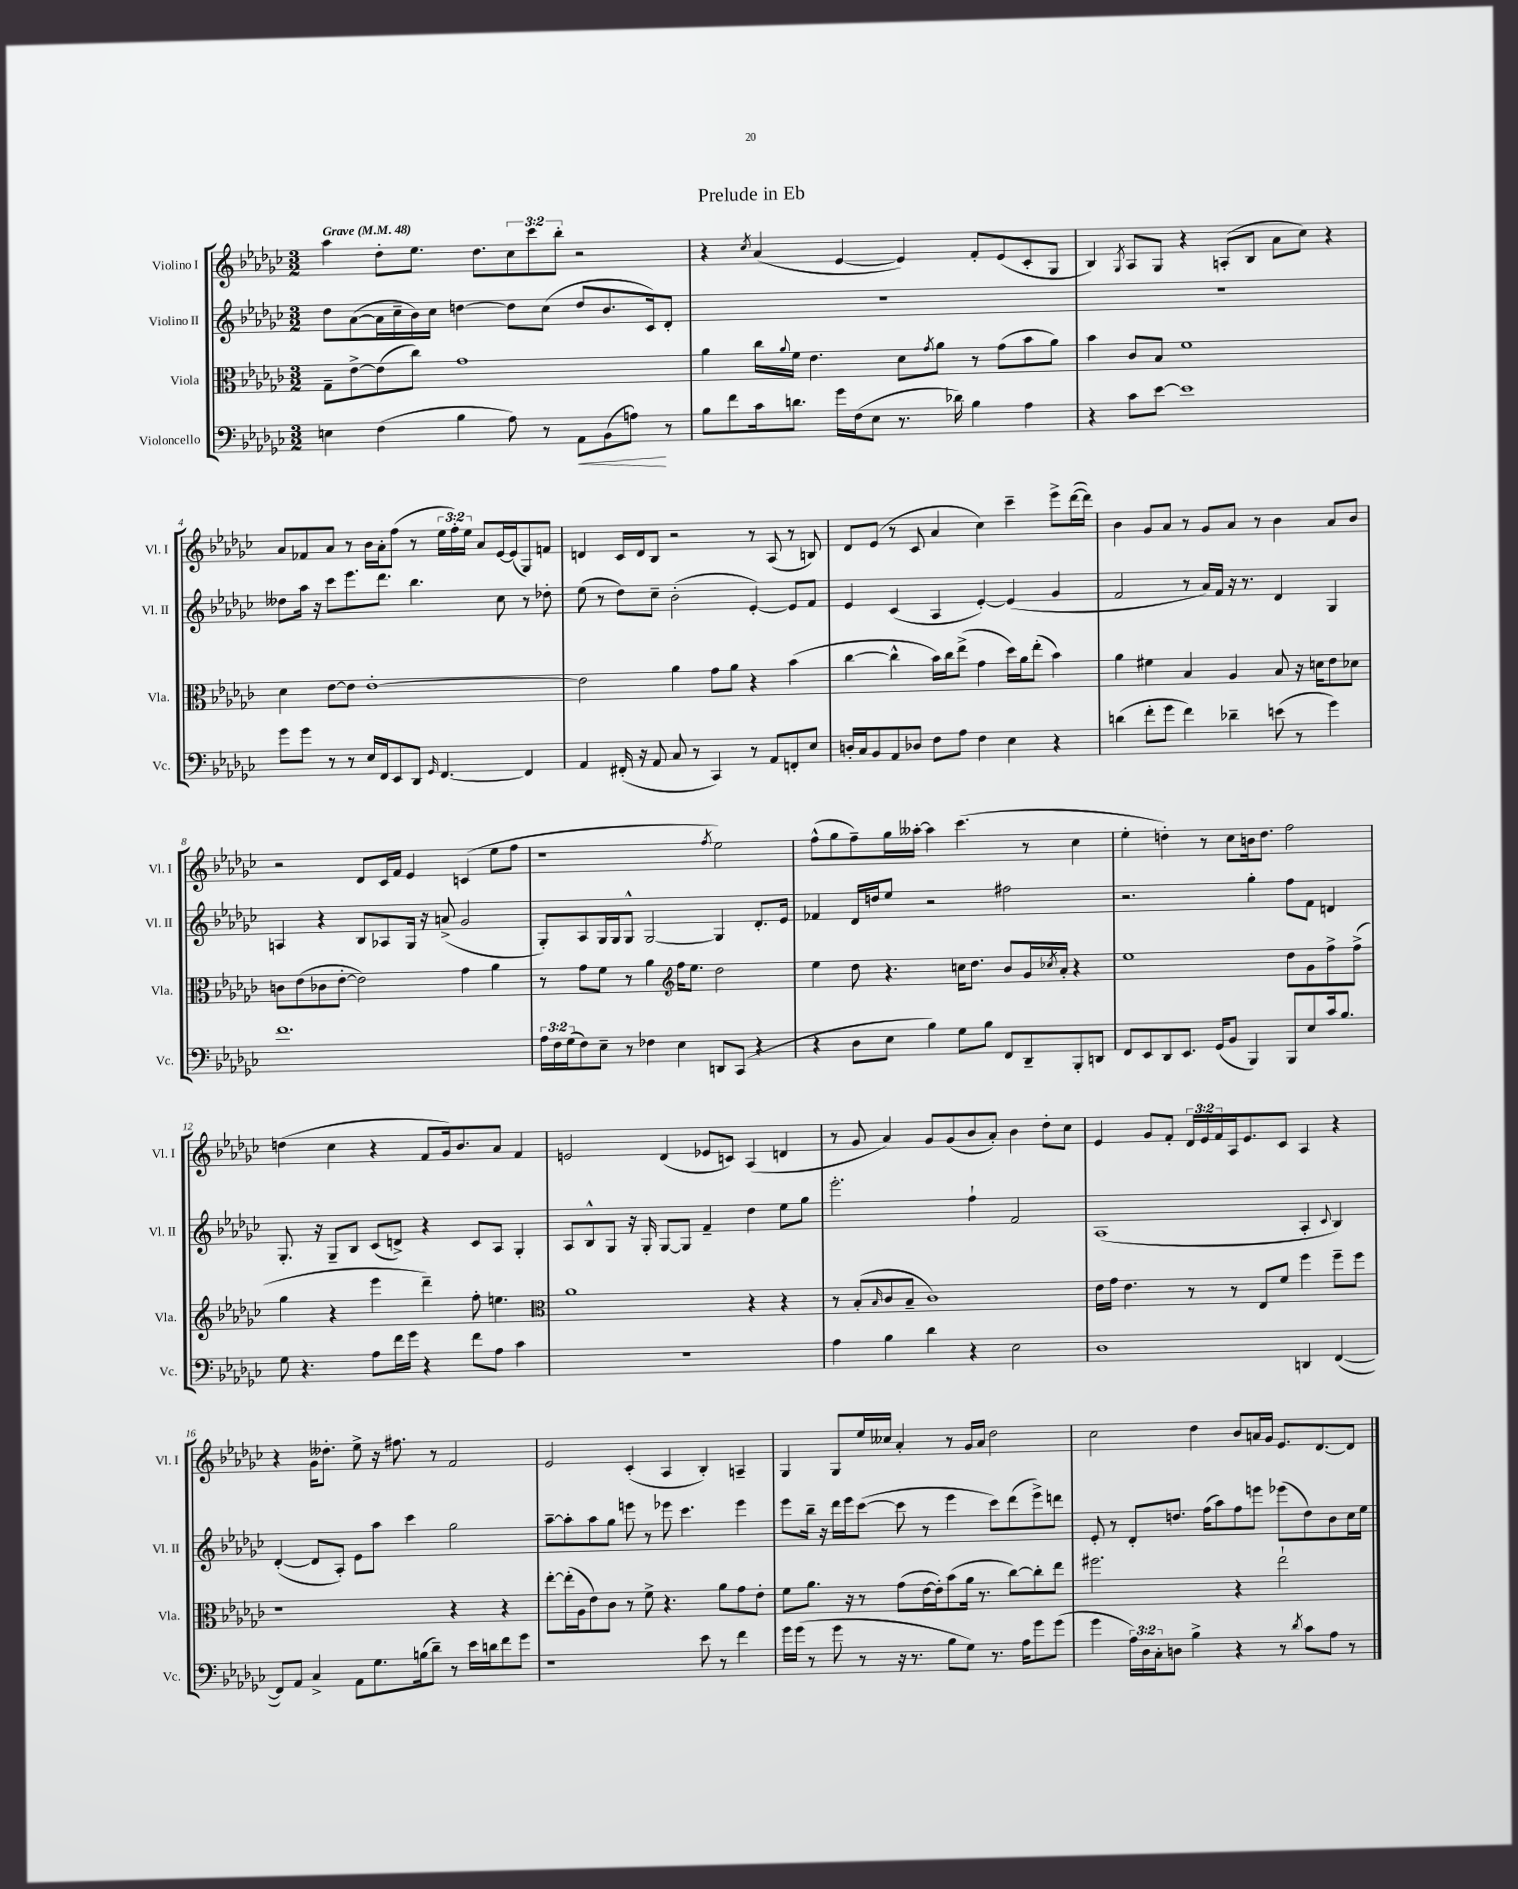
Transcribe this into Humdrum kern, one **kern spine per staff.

**kern	**dynam	**kern	**kern	**kern
*part4	*part4	*part3	*part2	*part1
*staff4	*staff4	*staff3	*staff2	*staff1
*I"Violoncello	*	*I"Viola	*I"Violino II	*I"Violino I
*I'Vc.	*	*I'Vla.	*I'Vl. II	*I'Vl. I
*clefF4	*	*clefC3	*clefG2	*clefG2
*k[b-e-a-d-g-c-]	*	*k[b-e-a-d-g-c-]	*k[b-e-a-d-g-c-]	*k[b-e-a-d-g-c-]
*M3/2	*	*M3/2	*M3/2	*M3/2
*MM48	*	*MM48	*MM48	*MM48
=1	=1	=1	=1	=1
!	!	!	!	!LO:TX:a:B:t=Grave
4En\	.	8G-~\L	8dd-\L	4aa-\
.	.	[8e-^\	([8a-\	.
(4F\	.	(8e-\]	16a-\L]	8dd-'\L
.	.	.	16cc-~\	.
.	.	8cc-\J)	16b-\)	8.ee-\J
.	.	.	16cc-\JJ	.
4B-\	.	1g-	[4ddn\	.
.	.	.	.	8.dd-\L
8A-\)	.	.	8dd\L]	12cc-\
.	.	.	.	12ccc-\
8r	.	.	(8cc-\J	.
.	.	.	.	12bb-'\J
!	!LO:HP:b	!	!	!
8AA-\L	<	.	8dd/L	2r
(8BB-\	.	.	8.b-/	.
8An\J)	.	.	.	.
.	.	.	16c-/k)	.
8r	[	.	8d-'/J	.
=2	=2	=2	=2	=2
8B-\L	.	4a-\	1.r	4r
8f\	.	.	.	.
.	.	.	.	8qcc-/
16c-\k	.	16cc-\LL	.	(4a-/
.	.	8qqa-/	.	.
8.dn\J	.	16f\JJ	.	.
.	.	4.e-\	.	.
16g-\LL	.	.	.	[4e-/
(16F\J	.	.	.	.
8E-\J	.	.	.	.
8.r	.	8d-\L	.	4e-/])
.	.	8qg-/	.	.
.	.	8a-\J	.	.
16d-X\)	.	.	.	.
4B-\	.	8r	.	8f'/L
.	.	(8g-\L	.	(8e-/
4A-\	.	8b-\	.	8c-'/
.	.	8a-\J)	.	8G-/J
=3	=3	=3	=3	=3
4r	.	4b-\	1.r	4B-/)
.	.	.	.	8qG-/
8c-\L	.	8c-/L	.	8A-/L
[8e-\J	.	8B-/J	.	8G-/J
1e-]	.	1f	.	4r
.	.	.	.	(8An'/L
.	.	.	.	8B-/J
.	.	.	.	8a-\L
.	.	.	.	8cc-\J)
.	.	.	.	4r
!!LO:LB:g=z
=4	=4	=4	=4	=4
8g-\L	.	4d-\	8dd--X\L	8a-/L
8g-\J	.	.	16aa-\Jk	8f-X/
.	.	.	16r	.
8r	.	[8e-\L	8ccc-\L	8a-/J
8r	.	8e-\J]	8.eee-\	8r
16E-/LL	.	[1e-'	.	16b-\LL
16FF/J	.	.	8.ddd-\J	16a-'\J
8EE-/	.	.	.	(8ff\J
8DD-/J	.	.	4.bb-\	8r
16qqGG-/	.	.	.	.
[4.FF/	.	.	.	24ee-\LL
.	.	.	.	24ff'\)
.	.	.	.	24ee-\JJ
.	.	.	.	8a-/L
.	.	.	8cc-\	[16e-/L
.	.	.	.	(16e-/J]
4FF/]	.	.	8r	8G-/)
.	.	.	8dd-X'\	8fn/J
=5	=5	=5	=5	=5
4AA-/	.	2e-\]	(8ee-\	4dn/
.	.	.	8r	.
(16FF#X'/	.	.	8dd-\L)	16c-/LL
16r	.	.	.	16d/J
8AA-/	.	.	8cc-~\J	8B-/J
8C-/	.	4a-\	(2b-'\	2r
8r	.	.	.	.
4CC-/)	.	8g-\L	.	.
.	.	8a-\J	.	.
8r	.	4r	[4e-'/)	8r
8AA-/L	.	.	.	(8A-/
8FFn'/	.	(4b-\	8e-/L]	8r
8E-/J	.	.	8f/J	8Bn/)
=6	=6	=6	=6	=6
16Dn'/LL	.	[4cc-\	4e-/	8d-/L
16C-/J	.	.	.	.
8BB-/	.	.	.	(8e-/J
8AA-/	.	4cc-^^\]	(4c-/	8r
8D-X/J	.	.	.	8c-/
8F\L	.	16b-\LL)	4A-/	4a-/
.	.	16cc-\J	.	.
8A-\J	.	(8ee-^\J	.	.
4F\	.	4g-\	[4e-'/)	4cc-\)
4E-\	.	16dd-\LL)	(4e-/]	4ccc-~\
.	.	16a-\J	.	.
.	.	(8ee-'\J	.	.
4r	.	4b-\)	4g-/	8eee-^\L
.	.	.	.	([16ddd-\L
.	.	.	.	16ddd-\JJ])
=7	=7	=7	=7	=7
(4dn\	.	4a-\	2f/	4b-\
8f'\L	.	4f#X\	.	8g-/L
8g-\J	.	.	.	8a-/J
4f\)	.	4B-/	8r	8r
.	.	.	16a-/LL)	8g-/L
.	.	.	16f/JJ	.
4d-X~\	.	4A-/	16r	8a-/J
.	.	.	8.r	.
.	.	.	.	8r
(8en\	.	8B-/	4d-/	4b-\
8r	.	16r	.	.
.	.	16dn\KL	.	.
4g-\)	.	8e-\	4G-/	8a-/L
.	.	8d-X\J	.	8b-/J
!!LO:LB:g=z
=8	=8	=8	=8	=8
1.f	.	8cn\L	4An/	2r
.	.	(8e-\	.	.
.	.	8c-X\	4r	.
.	.	[8e-'\J	.	.
.	.	2e-\])	8B-/L	8d-/L
.	.	.	8A-X/	16c-/L
.	.	.	.	16f/JJ
.	.	.	16G-/Jk	4e-/
.	.	.	16r	.
.	.	.	(8an^/	.
.	.	4g-\	2g-/	(4cn/
.	.	4a-\	.	8ee-\L
.	.	.	.	8ff\J
=9	=9	=9	=9	=9
24A-\LL	.	8r	8G-'/L)	1r
24F\	.	.	.	.
(24G-\J	.	.	.	.
8F\)	.	8g-\L	8A-/	.
8E-~\J	.	8f\J	16G-/L	.
.	.	.	16G-/J	.
8r	.	8r	8G-^^/J	.
4F-X\	.	4a-\	[2G-/	.
*	*	*clefG2	*	*
4E-\	.	16ff\KL	.	.
.	.	8.ee-\J	.	.
.	.	.	.	8qff/
8DDn/L	.	2dd-\	4G-/]	2ee-\)
(8CC-/J	.	.	.	.
4r	.	.	8.d-'/L	.
.	.	.	16e-/Jk	.
=10	=10	=10	=10	=10
4r	.	4ee-\	4f-X/	(8ff^^\L
.	.	.	.	8gg-\
8D-\L	.	8dd-\	16d-/LL	8ff~\)
.	.	.	16ddn/J	.
8E-\J	.	4.r	8ee-/J	16gg-\L
.	.	.	.	[16aa--X'\JJ
4B-\)	.	.	2r	4aa--\]
8G-\L	.	16ccn\KL	.	(4.ccc-\
.	.	8.dd-\J	.	.
8B-\J	.	.	.	.
8FF/L	.	8b-/L	2ff#X\	.
8DD-~/	.	16g-/L	.	8r
.	.	8qcc-X/	.	.
.	.	16a-'/JJ	.	.
8BBB-'/	.	4r	.	4cc-\
8DDn/J	.	.	.	.
=11	=11	=11	=11	=11
8FF/L	.	1ee-	2.r	4ee-'\
8EE-/	.	.	.	.
8DD-/	.	.	.	4ddn'\)
8.EE-/J	.	.	.	.
.	.	.	.	8r
(16GG-/KL	.	.	.	.
8BB-/J	.	.	.	8cc-\L
4BBB-/)	.	.	4gg-'\	16bn\k
.	.	.	.	8.dd\J
8BBB-/L	.	8dd-\L	8ff\L	2ff\
8E-/	.	8g-\	8f\J	.
16c-/k	.	8ff^\	4dn/	.
8.B-/J	.	.	.	.
.	.	(8ff^\J	.	.
!!LO:LB:g=z
=12	=12	=12	=12	=12
8G-\	.	4gg-\	8.G-'/	(4ddn\
4.r	.	.	.	.
.	.	.	16r	.
.	.	4r	8G-~/L	4cc-\
.	.	.	8B-/J	.
8A-\L	.	4eee-\	(8c-/L	4r
16f\L	.	.	8dn^/J)	.
16g-\JJ	.	.	.	.
4r	.	4ddd-~\)	4r	8f/L
.	.	.	.	16g-/k)
.	.	.	.	8.b-/
8f\L	.	8ff'\	8c-/L	.
8A-\J	.	4.een\	8A-/J	8a-/J
4c-\	.	.	4G-'/	4f/
=13	=13	=13	=13	=13
*	*	*clefC3	*	*
1.r	.	1a-	8A-/L	2en/
.	.	.	8B-^^/	.
.	.	.	8G-/J	.
.	.	.	16r	.
.	.	.	16G-'/	.
.	.	.	[8G-/L	(4d-/
.	.	.	8G-/J]	.
.	.	.	4f~/	8e-X/L
.	.	.	.	8cn/J)
.	.	4r	4dd-\	(4A-/
.	.	4r	8ee-\L	4dn/
.	.	.	8gg-\J	.
=14	=14	=14	=14	=14
4A-\	.	8r	2.eee-'\	8r
.	.	(8B-'/L	.	8g-/
.	.	16qqB-/	.	.
4B-\	.	8c-/	.	4a-/)
.	.	8B-~/J	.	.
4d-\	.	1c-)	.	8g-/L
.	.	.	.	(8g-/
4r	.	.	4ff`\	8b-/
.	.	.	.	8a-'/J)
2E-\	.	.	2f/	4b-\
.	.	.	.	8dd-'\L
.	.	.	.	8cc-\J
=15	=15	=15	=15	=15
1D-	.	16e-\LL	(1A-	4e-/
.	.	16g-\JJ	.	.
.	.	4.e-\	.	.
.	.	.	.	8g-/L
.	.	.	.	8f'/J
.	.	8r	.	24d-/LL
.	.	.	.	24e-/
.	.	.	.	24f/
.	.	8r	.	16A-/J
.	.	.	.	8.e-/
.	.	8E-/L	.	.
.	.	8f/J	.	8c-/J
4DDn/	.	4ff\	4A-'/	4A-/
.	.	.	8qqc-/	.
([4FF/	.	8ff~\L	4B-/)	4r
.	.	8ff\J	.	.
!!LO:LB:g=z
=16	=16	=16	=16	=16
8FF/L])	.	1r	([4d-'/	4r
8AA-/J	.	.	.	.
4C-^/	.	.	8d-/L]	16g-\KL
.	.	.	.	8.dd--X'\J
.	.	.	8A-'/J)	.
8AA-\L	.	.	8e-\L	8ee-^\
8.G-\	.	.	8aa-\J	16r
.	.	.	.	8.ff#X\
.	.	.	4ccc-\	.
(16Bn\k	.	.	.	.
8d-~\J)	.	.	.	8r
8r	.	4r	2gg-\	2f/
16e-\LL	.	.	.	.
16dn\J	.	.	.	.
8f\	.	4r	.	.
8g-\J	.	.	.	.
=17	=17	=17	=17	=17
1r	.	[8ee-'\L	[8aa-~\L	2e-/
.	.	(16ee-'\L]	8aa-'\]	.
.	.	16A-\J	.	.
.	.	8e-\)	8aa-\	.
.	.	8c-\J	8gg-\J	.
.	.	8r	8eeen\	(4c-'/
.	.	8f^\	8r	.
.	.	4.r	8eee-X\	4A-/
.	.	.	4.ccc-\	.
8e-\	.	.	.	4B-'/)
8r	.	8a-\L	.	.
4f\	.	8g-\	4eee-\	4An~/
.	.	8e-'\J	.	.
=18	=18	=18	=18	=18
16g-\LL	.	8f\L	8eee-\L	4G-/
(16g-\JJ	.	.	.	.
8r	.	8.a-\J	16bb-~\Jk	.
.	.	.	16r	.
8g-\	.	.	16ddd-\LL	8G-/L
.	.	16r	16eee-\J	.
8r	.	8r	([8ccc-\J	16ee-/L
.	.	.	.	16cc--X/JJ
16r	.	(8g-\L	8ccc-\]	4a-'/
8.r	.	.	.	.
.	.	[16e-\L	8r	.
.	.	16e-'\J])	.	.
8B-\L	.	(8b-\	4eee-\	8r
8G-\J)	.	16a-\Jk	.	16g-/LL
.	.	8.r	.	16a-/JJ
8.r	.	.	8ccc-\L)	2dd-\
.	.	[8cc-\L)	(8ddd-\	.
16A-\KL	.	.	.	.
8g-\	.	8cc-'\]	8eee-^\)	.
(8g-\J	.	8ee-\J	8dddn\J	.
=19	=19	=19	=19	=19
4g-\	.	2.ff#X\	8e-'/	2cc-\
.	.	.	8r	.
24A-\LL)	.	.	8d-'/L	.
24D-\	.	.	.	.
24C-'\J	.	.	.	.
8Dn\J	.	.	8.ddn/J	.
4B-^\	.	.	.	4dd-\
.	.	.	(16ff\KL	.
.	.	.	8aa-\)	.
4r	.	4r	8ff\	8b-/L
.	.	.	8eeen\J	16an/L
.	.	.	.	16g-/JJ
8r	.	2ee-`\	(8eee-X\L	8.e-/L
8qd-/	.	.	.	.
8c-\L	.	.	8dd\)	.
.	.	.	.	[8.d-/
8A-\J	.	.	8b-\	.
8r	.	.	16cc-\L	8d-/J]
.	.	.	16ee-\JJ	.
==	==	==	==	==
*-	*-	*-	*-	*-
